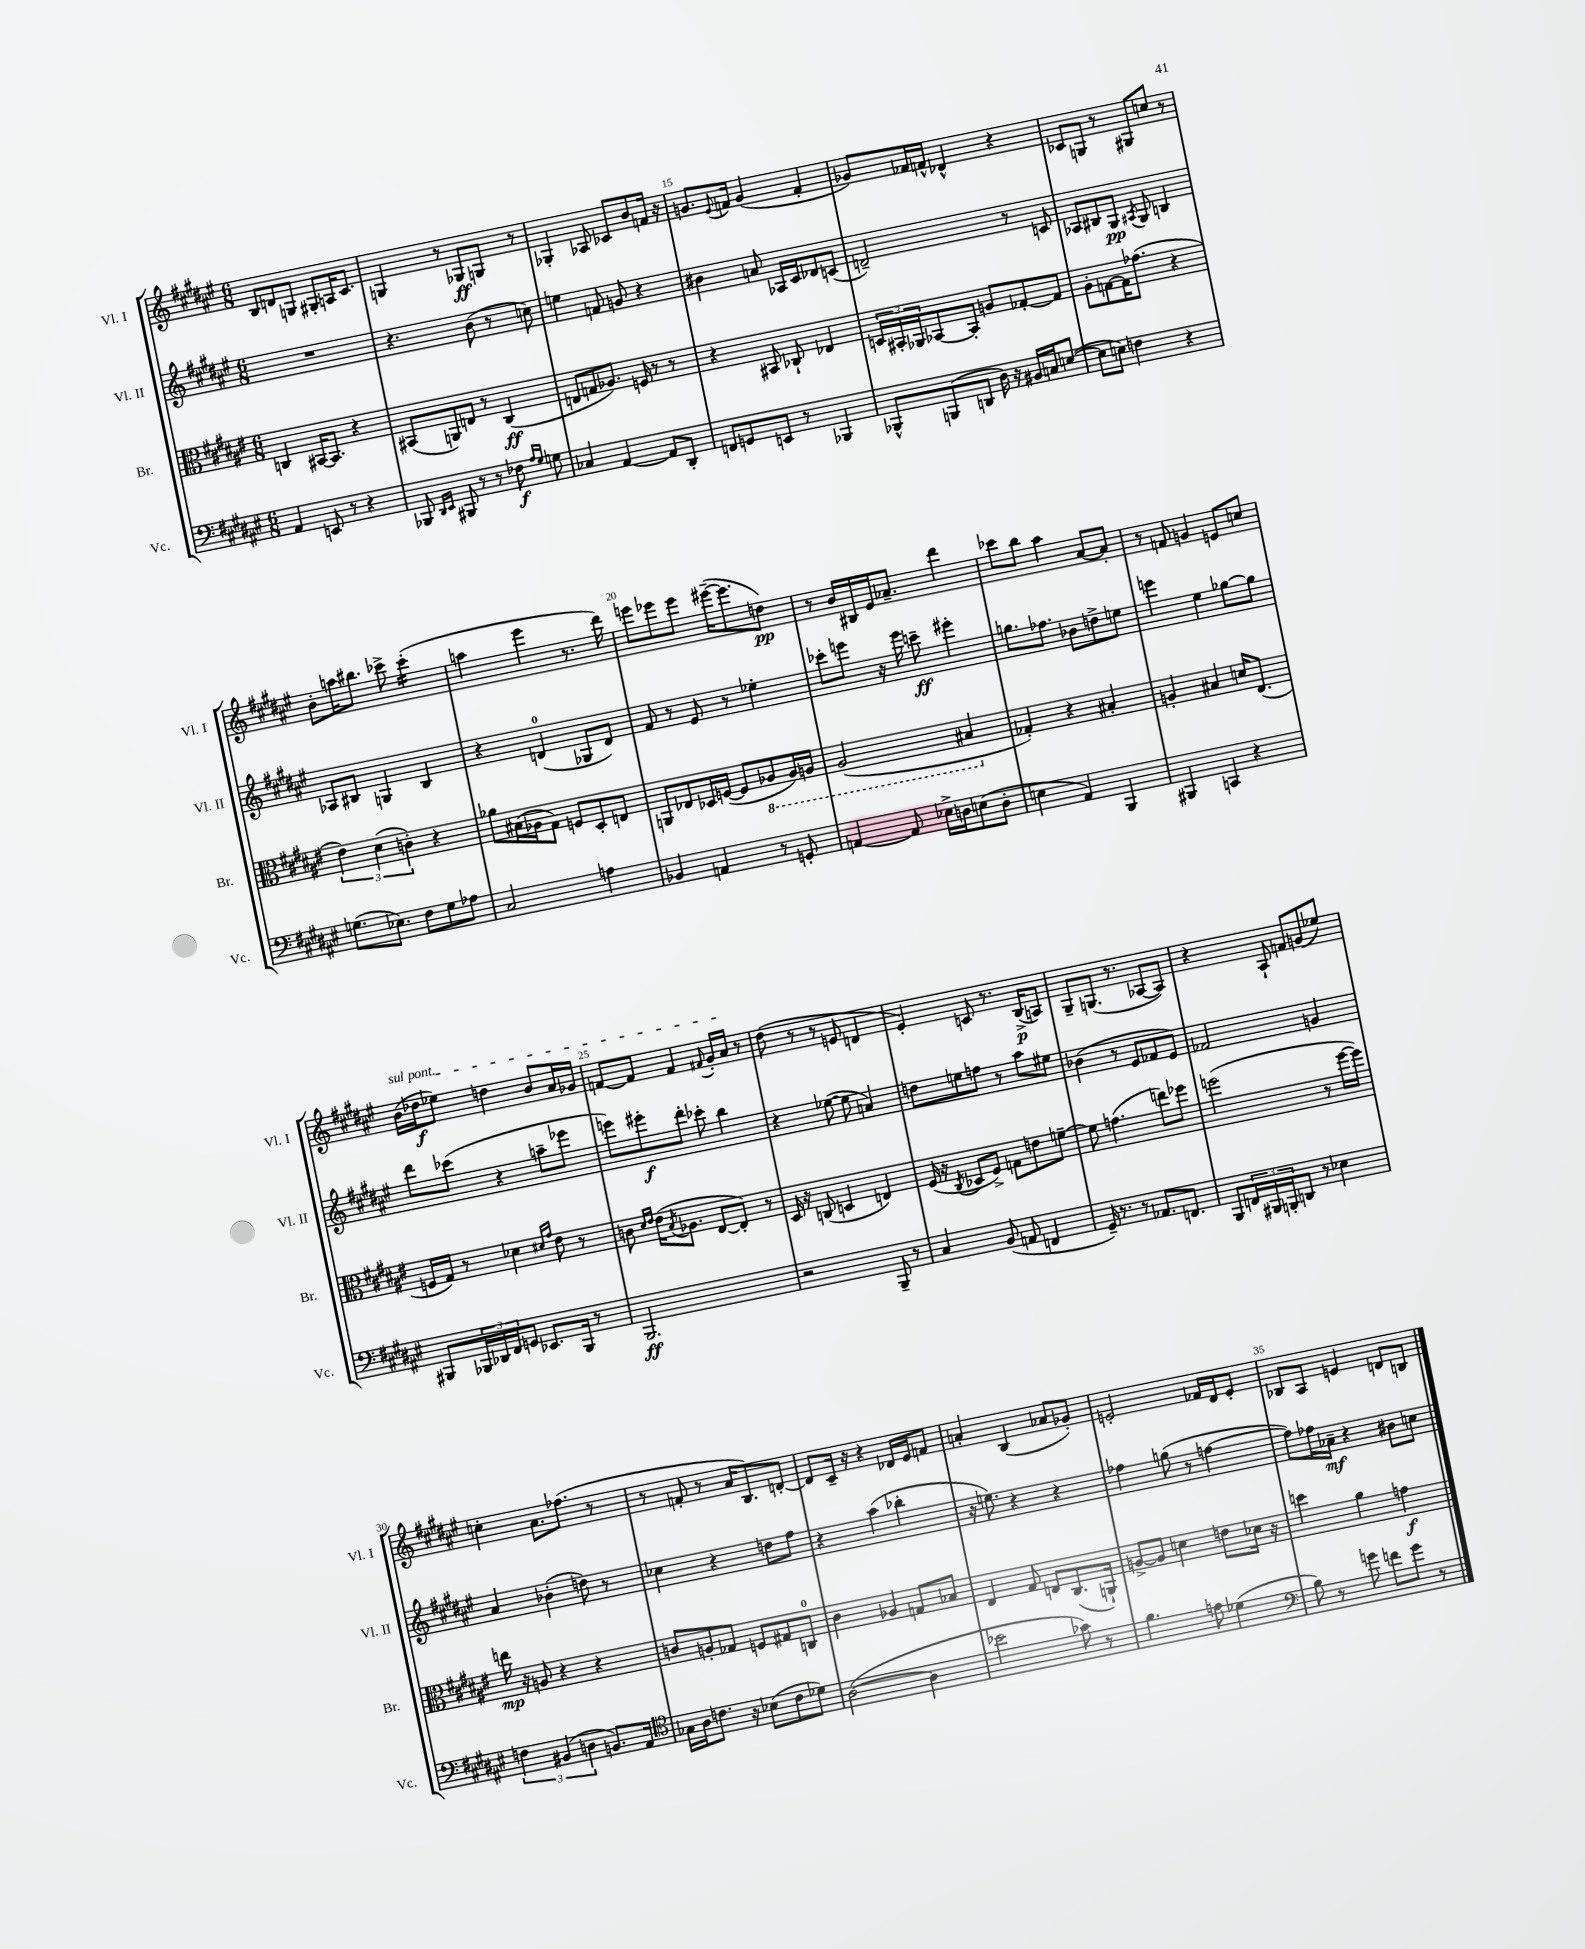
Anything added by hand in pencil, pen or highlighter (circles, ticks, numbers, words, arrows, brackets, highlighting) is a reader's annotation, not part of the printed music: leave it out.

**kern	**kern	**kern	**kern
*staff4	*staff3	*staff2	*staff1
*clefF4	*clefC3	*clefG2	*clefG2
*k[f#c#g#d#a#e#]	*k[f#c#g#d#a#e#]	*k[f#c#g#d#a#e#]	*k[f#c#g#d#a#e#]
*M6/8	*M6/8	*M6/8	*M6/8
4AA#/	4C/	2.r	8B/L
.	.	.	8d/
8EE/	[16BB#/LK	.	8G/J
.	8.BB#/]J	.	.
8r	.	.	8G#'/L
4r	4r	.	16A/K
.	.	.	8.c#/J
=	=	=	=
8BBB-/	(8BB#/L	4.r	4G/
16qqDD#/LL	.	.	.
16qqEE#/JJ	.	.	.
8BBB#/	8AA/)	.	.
8r	8E/J	.	8r
8r	8r	(8b\	8G-/L
8F-\	(4C#/	8r	8G/J
16qqA#/LL	.	.	.
16qqG#/JJ	.	.	.
8G\	.	8cc\)	8r
=	=	=	=
4C-/	8E/L	4ee\	4G-'/
.	8G/	.	.
[4AA#/	8.A-/J)	8f/	8A-/
.	.	8g/	8c-/L
.	16F/	.	.
8AA#/]L	8r	4r	8b/
8DD#'/J	8r	.	16f/Jk
.	.	.	16r
=	=	=	=
8FF/L	4r	4b#\	8.g/L
8GG/	.	.	.
.	.	.	8qqe#/
.	.	.	16f/Jk
8EE/J	8BB#/	8a/	(4g/
8r	8C-`/	16A-/LL	.
.	.	16c#/J	.
4BBB-/	4E-/	8d-/	4f'/
.	.	(8c/J	.
=	=	=	=
8BBB-^^/L	24D/LL	2d~/)	8g-/L)
.	24BB#'/	.	.
.	24AA-/J	.	.
(8BBB/	[8BB-/	.	16f-/L
.	.	.	16f^^/JJ
8DD/J	8BB-'/]J	.	4d-^^/
16D#\)	8A/L	.	.
16r	.	.	.
16BB#/LL	[8G-'/	8r	4r
16C/J	.	.	.
([8E/J	8G-/]J	8c/	.
=	=	=	=
8E\]L	8A#'\L	8A-/L	8c-/L
8E\J)	[8G\	8B#/	8G/J
4F\	16G\]K	8G#/J	8r
.	(8.g-\J	.	.
.	.	8qA#/	.
.	.	8G#/	8G#/L
4r	4r	4B/	8cc/J
.	.	.	8r
=	=	=	=
(8.G\L	6e#\)	8A-/L	8b'\L
.	.	8B#/J	16aa\K
.	(6d#\	.	.
8.E-\J)	.	.	8.bb#\J
.	.	4G/	.
.	6c'\)	.	.
8F#\L	.	.	8ccc-^\
8G\	4r	4B#/	(4ccc-'\
8A-\J	.	.	.
=	=	=	=
2C#/	8a-\L	4r	4aa\
.	(16B#\L	.	.
.	16A-\J	.	.
.	8G#\J)	(4d/	4eee#\
.	8F/L	.	.
4A\	8D#'/	8G-/L	8.r
.	8E/J	8d/J)	.
.	.	.	16ddd#\)
=	=	=	=
4BB-/	8AA/L	8f#/	8eee\L
.	8E-/	8r	8eee-\
4AA/	16D-/L	8e#/	8eee-\J
.	([16F/JJ	.	.
.	8F/]L	8r	([16eee#~\LK
.	.	.	8.eee#\]
8r	8AA-/	4ee-'\	.
8GG'/	16AA-/L)	.	8dd\J)
.	16AA/JJ	.	.
=	=	=	=
[4AA/	(2AA#/	8ccc-'\L	8r
.	.	8eee\J	16b/LL
.	.	.	16B#/
8AA/]	.	16r	16e#/J
.	.	16eee\	8.a-~/J
16E-^\LL	.	8ccc~\	.
16D\J	.	.	.
(8E\	4BB#/	4eee#'\	4ddd#\
8D'\J	.	.	.
=	=	=	=
4E\	4G-'/)	8.gg\L	8ccc-\L
.	.	.	8bb\J
.	.	8.ff-\J	.
4AA#/)	4r	.	4aa#\
.	.	8b-\L	.
4BBB/	4B#'/	8dd^\	[8a#/L
.	.	8ee\J	8a#'/]J
=	=	=	=
4BBB#/	4A'/	4eee\	8r
.	.	.	8f/
4CC/	4B#/	4ee#\	4g/
4r	16d/LK	[8gg-\L	8e/L
.	(8.E#/J	.	.
.	.	8gg-\]J	8cc/J
=	=	=	=
8BBB#/L	16F/LL	8ddd#\L	(16b\LL
.	16G#/JJ)	.	16dd-\J
24BBB-/L	8r	(8ccc-\J	8ee-\J)
24DD-/	.	.	.
24FF#/J	.	.	.
8GG/J	4d-\	4r	4dd\
8.EE-/L	.	.	.
.	16qqd#/LL	.	.
.	16qqg#/JJ	.	.
.	8e#\	8aa~\L	8b/L
16BBB-/Jk	.	.	.
8r	8r	8eee-\J	16a#/L
.	.	.	16g-/JJ
=	=	=	=
2.BBB/	8c\	8eee\L)	[8f/L
.	16qqd#/LL	.	.
.	16qqe#/JJ	.	.
.	(16e#\LK	8eee#'\	8f/]J
.	8qB/	.	.
.	8.A-\J	.	.
.	.	8ddd#'\J	4f/
.	[8E#/L	8ccc-'\	.
.	.	.	8qqf#/
.	8E#'/]J)	4bb\	16g#'/LL
.	.	.	16a#/JJ
.	8r	.	8r
=	=	=	=
2r	16D#/	4r	(8dd#\
.	16r	.	.
.	(8C/	.	8r
.	4D/	([8ee-\	8r
.	.	8ee-\]	8e/
8BBB~/	4E/)	4a/)	4d/
8r	.	.	.
=	=	=	=
4C#/	(16F#/	8dd\L	4e#'/)
.	16r	.	.
.	8qC#/	.	.
.	8D-/L	8ee\	.
(8BB/	8F#^/J)	8ff\J	8c/
8AA/	8G\L	8r	8.r
4FF/	8e\	8aa#\L	.
.	.	.	(16B^/LK
.	[8f~\J	8ee#\J	8A/J)
=	=	=	=
16GG#~/)	8f\]	(4b-\	8G#~/L
8.r	.	.	.
.	(4.g\	.	(8.G/J
8r	.	8r	.
.	.	.	8.r
8.AA-/L	.	8e#/L	.
.	8ee\L)	8f-/	[8A-/L
8.FF/J	.	.	.
.	8ff-\J	8e#/J)	8A-/]J)
=	=	=	=
8BBB/L	(2ff\	2f-/	4r
24FF/L	.	.	.
24BBB#/	.	.	.
24BBB'/J	.	.	.
8DD/J	.	.	8A#`/
8r	.	.	8f/L
4E-\	8r	4g/	(8g/
.	[16ff\LL	.	8ee-/J)
.	16ff\]JJ)	.	.
=	=	=	=
6F\	16ee\	4a#/	4cc'\
.	16r	.	.
.	8A/	.	.
(6BB#/	.	.	.
.	4r	(4b-'\	8.a#\L
6D\	.	.	.
.	.	.	(8.ff-\J
8.BB/L)	4r	8dd\)	.
.	.	8r	8r
16AA#/Jk	.	.	.
=	=	=	=
*clefC4	*	*	*
16G-\LL	8c/L	4cc-\	8r
16A#\J	.	.	.
8.c\J	8A'/	.	8f'/
.	8G-/J	4r	8r
16r	.	.	.
(8B-\L	8F/L	.	16a#/LK
.	.	.	8.B/)
8c\	8G#/	8dd\L	.
8d-\J)	8C/J	8ff#\J	[8d'/J
=	=	=	=
([2A#\	4c#\	4r	8d/]L
.	.	.	16c#~/Jk
.	.	.	16r
.	4A-/	(4aa#\	4r
4A#\]	8G/L	4bb-'\	16d-/LL
.	.	.	16e#/J
.	8B-/J	.	8f/J
=	=	=	=
2b-\	4E#/	16r	4a'/
.	.	8.ee\)	.
.	8G#/	4r	(4B/
.	8E/L	.	.
8g-\)	(8.C#/	4r	8a-/L
8r	.	.	8g-'/J)
.	16AA`/Jk)	.	.
=	=	=	=
4.f#\	[8A^/L	4ff-\	2e'/
.	8A/]J	.	.
.	4d\	(8gg\	.
8e\	.	8r	.
(4d-\	8e\L	[4ff\	16f-/LL
.	.	.	16d#/J
.	16d-\Jk	.	8e'/J
.	16r	.	.
=	=	=	=
*clefF4	*	*	*
8B\)	4dd\	8ff\]L)	8B-/L
8r	.	16ff-\L	8A#/J
.	.	16a-~\JJ	.
8g\	4a#\	4r	4e/
8f\L	.	.	.
8g\J	4g\	8b#\L	8d/L
8r	.	8cc\J	8B/J
==	==	==	==
*-	*-	*-	*-
